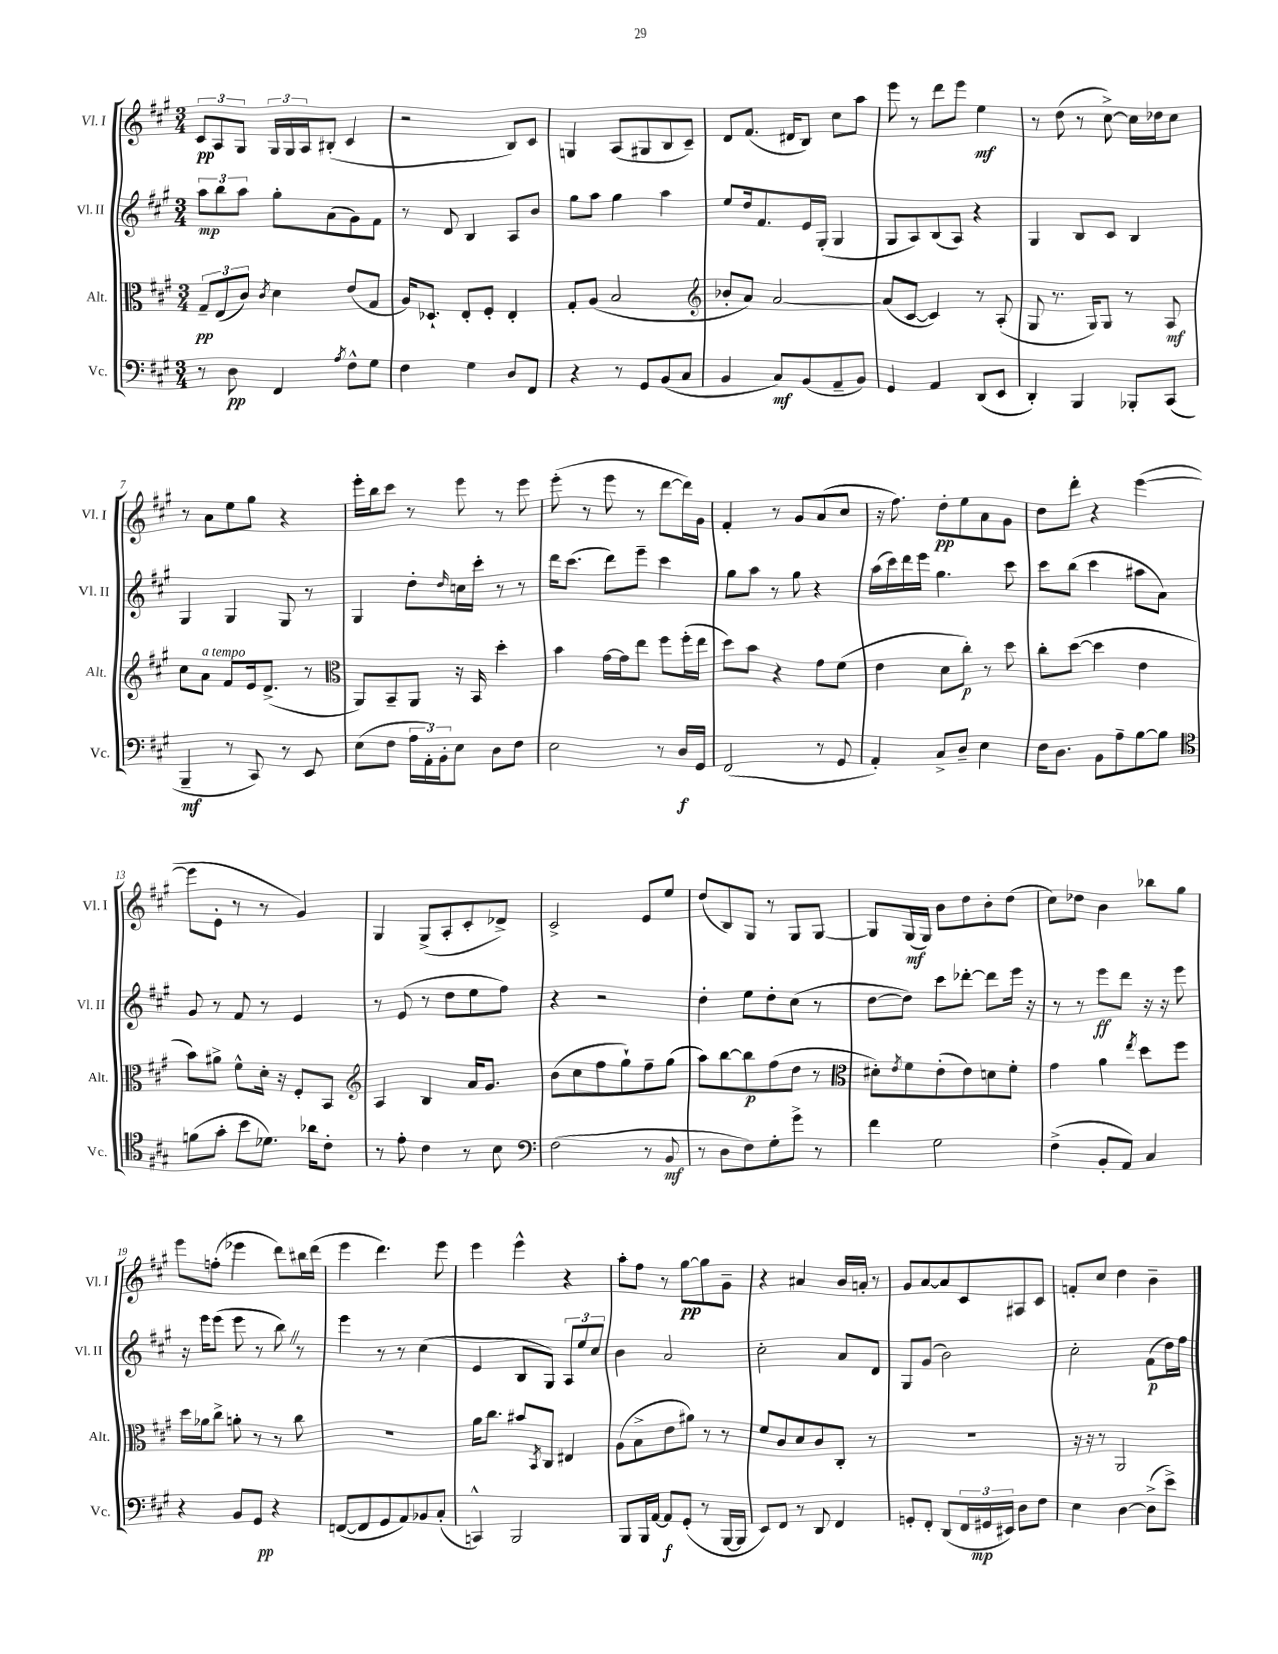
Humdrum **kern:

**kern	**dynam	**kern	**dynam	**kern	**dynam	**kern	**dynam
*part4	*part4	*part3	*part3	*part2	*part2	*part1	*part1
*staff4	*staff4	*staff3	*staff3	*staff2	*staff2	*staff1	*staff1
*I"Vc.	*	*I"Alt.	*	*I"Vl. II	*	*I"Vl. I	*
*I'Vc.	*	*I'Alt.	*	*I'Vl. II	*	*I'Vl. I	*
*clefF4	*	*clefC3	*	*clefG2	*	*clefG2	*
*k[f#c#g#]	*	*k[f#c#g#]	*	*k[f#c#g#]	*	*k[f#c#g#]	*
*M3/4	*	*M3/4	*	*M3/4	*	*M3/4	*
=1	=1	=1	=1	=1	=1	=1	=1
8r	.	12G#~/L	pp	12aa\L	mp	12c#/L	pp
.	.	(12E/	.	12bb\	.	12A/	.
8D\	pp	.	.	.	.	.	.
.	.	12c#/J)	.	12aa\J	.	12G#/J	.
.	.	8qc#/	.	.	.	.	.
4FF#/	.	4d\	.	8gg#'\L	.	24G#/LL	.
.	.	.	.	.	.	24G#/	.
.	.	.	.	.	.	24A/J	.
.	.	.	.	(8a\	.	(8B#X'/J	.
8qA/	.	.	.	.	.	.	.
8F#^^\L	.	(8e/L	.	8g#\)	.	4c#/	.
8G#\J	.	8G#/J	.	8f#\J	.	.	.
=2	=2	=2	=2	=2	=2	=2	=2
4F#\	.	16A/KL)	.	8r	.	2r	.
.	.	8.D-X`/J	.	.	.	.	.
.	.	.	.	8d/	.	.	.
4G#\	.	8E'/L	.	4B/	.	.	.
.	.	8F#'/J	.	.	.	.	.
8D/L	.	4E'/	.	8A/L	.	8B/L)	.
8FF#/J	.	.	.	8b/J	.	8c#/J	.
=3	=3	=3	=3	=3	=3	=3	=3
4r	.	8G#'/L	.	8gg#\L	.	4Gn/	.
.	.	(8A/J	.	8aa\J	.	.	.
8r	.	2B/	.	4gg#\	.	(8A/L	.
8GG#/L	.	.	.	.	.	8G#X/	.
(8BB/	.	.	.	4aa\	.	8B/	.
8C#/J	.	.	.	.	.	8c#~/J)	.
=4	=4	=4	=4	=4	=4	=4	=4
*	*	*clefG2	*	*	*	*	*
4BB/	.	8b-X'/L	.	8ee/L	.	8d/L	.
.	.	8a/J)	.	16dd/k	.	(8.f#/J	.
.	.	.	.	8.f#/	.	.	.
8C#/L)	mf	[2a/	.	.	.	.	.
.	.	.	.	.	.	16d#X/KL	.
(8BB/	.	.	.	16e/L	.	8B/J)	.
.	.	.	.	(16G#'/JJ	.	.	.
8AA~/	.	.	.	4G#/	.	8cc#\L	.
8BB/J)	.	.	.	.	.	8aa\J	.
=5	=5	=5	=5	=5	=5	=5	=5
4GG#/	.	(8a/L]	.	8G#/L	.	8eee\	.
.	.	[8c#/J	.	8A/)	.	8r	.
4AA/	.	4c#/])	.	(8B/	.	8ddd\L	.
.	.	.	.	8A/J)	.	8eee\J	.
(8DD/L	.	8r	.	4r	.	4ee\	mf
8EE/J	.	(8A'/	.	.	.	.	.
=6	=6	=6	=6	=6	=6	=6	=6
4DD'/)	.	8G#/	.	4G#/	.	8r	.
.	.	8.r	.	.	.	(8dd\	.
4BBB/	.	.	.	8B/L	.	8r	.
.	.	16G#/KL)	.	.	.	.	.
.	.	8G#/J	.	8c#/J	.	[8cc#^\)	.
8BBB-X'/L	.	8r	.	4B/	.	16cc#\LL]	.
.	.	.	.	.	.	16dd-X\J	.
(8CC#/J	.	8A/	mf	.	.	8cc#\J	.
!!LO:LB:g=z
=7	=7	=7	=7	=7	=7	=7	=7
4BBB~/	mf	8cc#\L	.	4G#/	.	8r	.
!	!	!LO:TX:a:i:t=a tempo	!	!	!	!	!
.	.	8a\J	.	.	.	8a\L	.
8r	.	8f#/L	.	4G#/	.	8ee\	.
8CC#/)	.	16e/k	.	.	.	8gg#\J	.
.	.	(8.d^/J	.	.	.	.	.
8r	.	.	.	8G#/	.	4r	.
8EE/	.	8r	.	8r	.	.	.
=8	=8	=8	=8	=8	=8	=8	=8
*	*	*clefC3	*	*	*	*	*
(8E\L	.	8AA/L)	.	4G#/	.	16eee'\LL	.
.	.	.	.	.	.	16bb\J	.
8F#\J	.	8BB~/	.	.	.	8ccc#\J	.
24A\LL	.	8AA/J	.	8dd'\L	.	8r	.
24AA'\)	.	.	.	.	.	.	.
24BB'\J	.	.	.	.	.	.	.
.	.	.	.	16qqdd/	.	.	.
8E\J	.	16r	.	16ccn\L	.	8eee\	.
.	.	16BB/	.	16ccc#'\JJ	.	.	.
8D\L	.	4dd'\	.	8r	.	8r	.
8F#\J	.	.	.	8r	.	8eee\	.
=9	=9	=9	=9	=9	=9	=9	=9
2E\	.	4b\	.	16ddd\KL	.	(8eee'\	.
.	.	.	.	(8.ccc#\J	.	.	.
.	.	.	.	.	.	8r	.
.	.	[16g#\LL	.	8ddd\L)	.	8eee\	.
.	.	16g#\J]	.	.	.	.	.
.	.	8ee\J	.	8eee~\J	.	8r	.
8r	.	8ff#\L	.	4ccc#\	.	[8ddd\L	.
16D/LL	f	(16ff#'\L	.	.	.	16ddd\L])	.
16GG#/JJ	.	16ee\JJ	.	.	.	16g#\JJ	.
=10	=10	=10	=10	=10	=10	=10	=10
(2FF#/	.	8dd\L)	.	8gg#\L	.	4f#'/	.
.	.	8b\J	.	8aa\J	.	.	.
.	.	4r	.	8r	.	8r	.
.	.	.	.	8gg#\	.	8g#/L	.
8r	.	8g#\L	.	4r	.	(8a/	.
8GG#/	.	(8f#\J	.	.	.	8cc#/J	.
=11	=11	=11	=11	=11	=11	=11	=11
4AA'/)	.	4e\	.	(16aa\LL	.	16r	.
.	.	.	.	16ccc#\)	.	8.ff#\)	.
.	.	.	.	16ddd\	.	.	.
.	.	.	.	16eee\JJ	.	.	.
8C#^/L	.	8d\L	.	4.gg#\	.	8dd'\L	pp
8D~/J	.	8cc#'\J)	p	.	.	8ee\	.
4E\	.	8r	.	.	.	8a\	.
.	.	8dd\	.	8ccc#\	.	8g#\J	.
=12	=12	=12	=12	=12	=12	=12	=12
16F#\KL	.	8cc#'\L	.	8ccc#\L	.	8dd\L	.
8.D\J	.	.	.	.	.	.	.
.	.	([8dd\J	.	(8bb\J	.	8ddd'\J	.
8BB\L	.	4dd\]	.	4ccc#\	.	4r	.
8A~\	.	.	.	.	.	.	.
[8B\	.	4e\	.	8aa#X\L	.	([4eee\	.
8B\J]	.	.	.	8a\J)	.	.	.
!!LO:LB:g=z
=13	=13	=13	=13	=13	=13	=13	=13
*clefC4	*	*	*	*	*	*	*
(8fn\L	.	8b\L)	.	8g#/	.	8eee\L]	.
8g#'\J	.	8a#X^\J	.	8r	.	8e'\J	.
8b\L	.	8f#^^\L	.	8f#/	.	8r	.
8.d-X\J)	.	16d'\Jk	.	8r	.	8r	.
.	.	16r	.	.	.	.	.
.	.	8F#'/L	.	4e/	.	4g#/)	.
16a-X\KL	.	.	.	.	.	.	.
8c#'\J	.	8BB/J	.	.	.	.	.
=14	=14	=14	=14	=14	=14	=14	=14
*	*	*clefG2	*	*	*	*	*
8r	.	4A/	.	8r	.	4G#/	.
8e'\	.	.	.	(8e/	.	.	.
4c#\	.	4B/	.	8r	.	(8G#^/L	.
.	.	.	.	8dd\L	.	8A'/	.
8r	.	16a/KL	.	8ee\	.	8c#'/	.
.	.	8.g#/J	.	.	.	.	.
8B\	.	.	.	8ff#\J)	.	8d-X^/J)	.
=15	=15	=15	=15	=15	=15	=15	=15
*clefF4	*	*	*	*	*	*	*
(2F#\	.	(8b\L	.	4r	.	2c#^/	.
.	.	8cc#\	.	.	.	.	.
.	.	8ff#\	.	2r	.	.	.
.	.	8gg#`\)	.	.	.	.	.
8r	.	8ff#~\	.	.	.	8e/L	.
8BB/	mf	(8gg#\J	.	.	.	8ee/J	.
=16	=16	=16	=16	=16	=16	=16	=16
8r	.	8aa\L)	.	4dd'\	.	(8dd/L	.
8D\L	.	[8bb\	.	.	.	8B/)	.
8F#\)	.	8bb\]	p	8ee\L	.	8G#/J	.
8G#'\	.	(8ff#\	.	8dd'\	.	8r	.
8g#^\J	.	8dd\J	.	(8cc#\J	.	8G#/L	.
8r	.	8r	.	8r	.	[8G#/J	.
=17	=17	=17	=17	=17	=17	=17	=17
*	*	*clefC3	*	*	*	*	*
4f#\	.	8d#X'\L)	.	[8dd\L	.	8G#/L]	.
.	.	8qe/	.	.	.	.	.
.	.	8f#\	.	8dd\J])	.	(16G#/L	mf
.	.	.	.	.	.	16G#/JJ)	.
2G#\	.	(8e'\	.	8ccc#\L	.	8b\L	.
.	.	8e\)	.	[8ddd-X'\J	.	8dd\	.
.	.	8dn\	.	8ddd-\L]	.	8b'\	.
.	.	8f#'\J	.	16eee\Jk	.	(8dd\J	.
.	.	.	.	16r	.	.	.
=18	=18	=18	=18	=18	=18	=18	=18
(4F#^\	.	4g#\	.	8r	.	8cc#\L)	.
.	.	.	.	8r	.	8dd-X\J	.
8BB'/L	.	4a\	.	8eee\L	ff	4b\	.
8AA/J)	.	.	.	8ddd\J	.	.	.
.	.	8qee/	.	.	.	.	.
4C#/	.	8dd\L	.	16r	.	8bb-X\L	.
.	.	.	.	16r	.	.	.
.	.	8ff#\J	.	8eee\	.	8gg#\J	.
!!LO:LB:g=z
=19	=19	=19	=19	=19	=19	=19	=19
4r	.	16dd\LL	.	16r	.	8eee\L	.
.	.	16a-X\J	.	16eee\KL	.	.	.
.	.	8cc#^\J	.	(8eee\J	.	(8ffn'\J	.
8BB/L	.	8an'\	.	8eee\	.	4eee-X\	.
8GG#/J	pp	8r	.	8r	.	.	.
4r	.	8r	.	8bbZ\)	.	8ddd\L)	.
.	.	8cc#\	.	8r	.	16bb#X\L	.
.	.	.	.	.	.	(16ddd\JJ	.
=20	=20	=20	=20	=20	=20	=20	=20
([8FFn/L	.	2.r	.	4eee\	.	4eee\	.
8FF/]	.	.	.	.	.	.	.
8GG#/	.	.	.	8r	.	4.ddd\)	.
8AA/)	.	.	.	8r	.	.	.
8BB-X/	.	.	.	(4cc#\	.	.	.
(8C#'/J	.	.	.	.	.	8eee\	.
=21	=21	=21	=21	=21	=21	=21	=21
4CCn^^/)	.	16a\KL	.	4e/	.	4eee\	.
.	.	8.cc#\J	.	.	.	.	.
2BBB/	.	8b#X/L	.	8B/L	.	4eee^^\	.
.	.	8qBB/	.	.	.	.	.
.	.	8C#/J	.	8G#/J)	.	.	.
.	.	4E#X/	.	12A/L	.	4r	.
.	.	.	.	12ee/	.	.	.
.	.	.	.	12cc#/J	.	.	.
=22	=22	=22	=22	=22	=22	=22	=22
8BBB/L	.	(8A\L	.	4b\	.	8aa'\L	.
16BBB/L	.	8B^\	.	.	.	8ff#\J	.
[16AA/JJ	.	.	.	.	.	.	.
8AA/L]	f	8e\	.	2a/	.	8r	.
(8GG#'/J	.	8a#X\J)	.	.	.	[8gg#\L	pp
8r	.	8r	.	.	.	8gg#\]	.
[16BBB/LL	.	8r	.	.	.	8g#~\J	.
16BBB/JJ]	.	.	.	.	.	.	.
=23	=23	=23	=23	=23	=23	=23	=23
8EE/L)	.	8f#/L	.	2cc#'\	.	4r	.
8FF#/J	.	8c#/	.	.	.	.	.
8r	.	8d/	.	.	.	4a#X/	.
8DD/	.	8c#/	.	.	.	.	.
4FF#/	.	8C#'/J	.	8a/L	.	16b/LL	.
.	.	.	.	.	.	16an'/JJ	.
.	.	8r	.	8d/J	.	8r	.
=24	=24	=24	=24	=24	=24	=24	=24
8GGn'/L	.	2.r	.	8G#/L	.	8g#/L	.
8FF#'/J	.	.	.	(8g#/J	.	[8a/	.
(8DD/L	.	.	.	2b\)	.	8a/]	.
24FF#/L	.	.	.	.	.	8c#/	.
24GG#X/	mp	.	.	.	.	.	.
24EE#X/JJ)	.	.	.	.	.	.	.
8D\L	.	.	.	.	.	8A#X/	.
8F#\J	.	.	.	.	.	8c#/J	.
=25	=25	=25	=25	=25	=25	=25	=25
4E\	.	16r	.	2cc#'\	.	8fn'/L	.
.	.	16r	.	.	.	.	.
.	.	8r	.	.	.	8cc#/J	.
[4D\	.	2AA/	.	.	.	4dd\	.
(8D^\L]	.	.	.	(8f#\L	p	4b~\	.
8e^\J)	.	.	.	16dd\L)	.	.	.
.	.	.	.	16ff#\JJ	.	.	.
==	==	==	==	==	==	==	==
*-	*-	*-	*-	*-	*-	*-	*-
